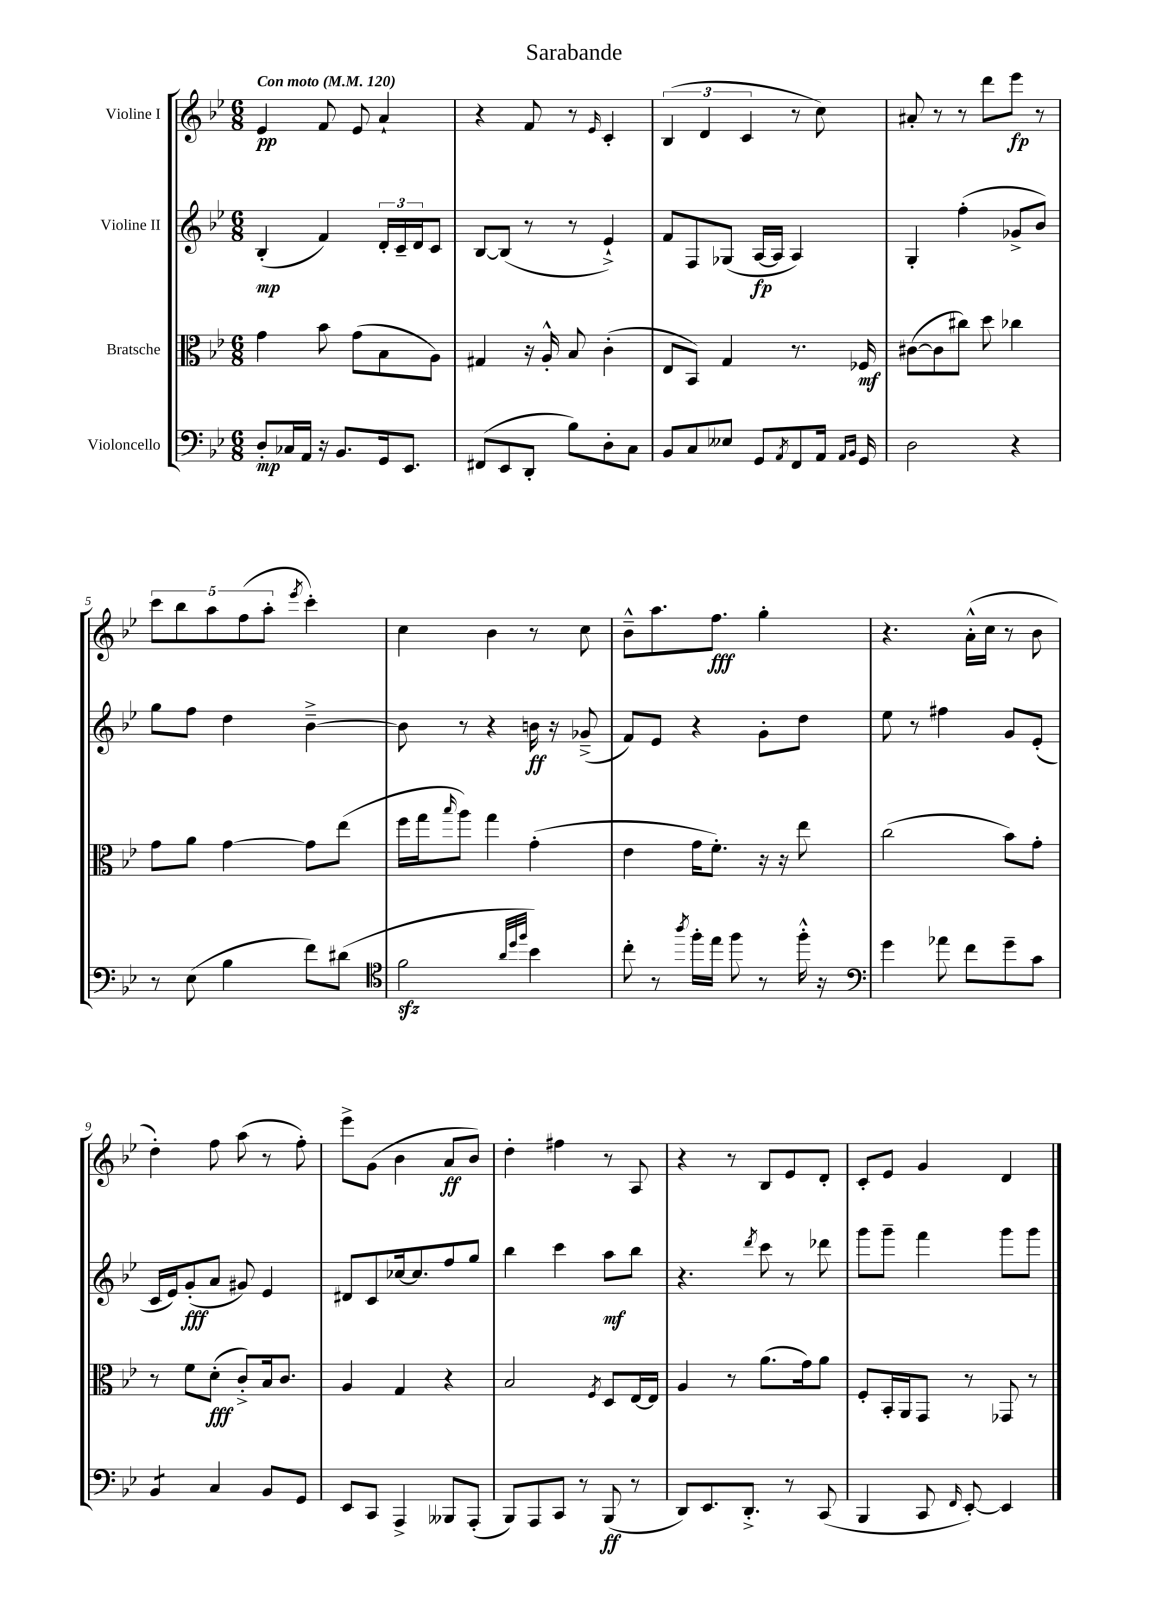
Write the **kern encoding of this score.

**kern	**kern	**kern	**kern
*staff4	*staff3	*staff2	*staff1
*clefF4	*clefC3	*clefG2	*clefG2
*k[b-e-]	*k[b-e-]	*k[b-e-]	*k[b-e-]
*M6/8	*M6/8	*M6/8	*M6/8
*MM120	*MM120	*MM120	*MM120
8D'	4g	(4B-'	4e-
16C-	.	.	.
16AA	.	.	.
16r	8b-	4f)	8f
8.BB-	.	.	.
.	(8g	.	8e-
16GG	8B-	24d'	4a`
.	.	24c~	.
8.EE-	.	.	.
.	.	24d	.
.	8A)	8c	.
=	=	=	=
(8FF#	4G#	[8B-	4r
8EE-	.	(8B-]	.
8DD'	16r	8r	8f
.	16A'^^	.	.
8B-)	8B-	8r	8r
.	.	.	16qqe-
8D'	(4c'	4e-`^)	4c'
8C	.	.	.
=	=	=	=
8BB-	8E-	8f	(6B-
8C	8BB-)	8F	.
.	.	.	6d
8E--	4G	(8G-	.
.	.	.	6c
8GG	.	[16A	.
.	.	16A]	.
8qAA	.	.	.
8FF	8.r	4A)	8r
16AA	.	.	8cc)
16qqAA	.	.	.
16qqBB-	.	.	.
16GG	16F-	.	.
=	=	=	=
2D	([8c#	4G'	8a#'
.	8c#]	.	8r
.	8cc#)	(4ff'	8r
.	8dd	.	8ddd
4r	4cc-	8g-^	8eee-
.	.	8b-)	8r
=	=	=	=
8r	8g	8gg	10ccc
.	.	.	10bb-
(8E-	8a	8ff	.
.	.	.	10aa
4B-	[4g	4dd	.
.	.	.	(10ff
.	.	.	10aa'
.	.	.	8qeee-
8f)	8g]	[4b-~^	4ccc')
(8d#	(8ee-	.	.
=	=	=	=
*clefC4	*	*	*
2f	16ff	8b-]	4cc
.	16gg	.	.
.	16qqbb-	.	.
.	8aa)	8r	.
.	4gg	4r	4b-
32qqa	.	.	.
32qqdd	.	.	.
32qqff	.	.	.
4b-)	(4g'	16b	8r
.	.	16r	.
.	.	(8g-~^	8cc
=	=	=	=
8cc'	4e-	8f)	8b-~^^
8r	.	8e-	8.aa
8qaa	.	.	.
16ff'	16g	4r	.
16ee-	8.f')	.	8.ff
8ff	.	.	.
8r	16r	8g'	4gg'
.	16r	.	.
16ff'^^	8ee-	8dd	.
16r	.	.	.
=	=	=	=
*clefF4	*	*	*
4g	(2cc	8ee-	4.r
.	.	8r	.
8a-	.	4ff#	.
8f	.	.	(16a'^^
.	.	.	16cc
8g~	8b-)	8g	8r
8c	8g'	(8e-'	8b-
=	=	=	=
4BB-	8r	16c	4dd')
.	.	16e-)	.
.	8f	(8g'	.
4C	(8d'	8a	8ff
.	8c'^)	8g#)	(8aa
8BB-	16B-	4e-	8r
.	8.c	.	.
8GG	.	.	8ff')
=	=	=	=
8EE-	4A	8d#	8eee-^
8CC	.	8c	(8g
4AAA^	4G	[16cc-	4b-
.	.	8.cc-]	.
8BBB--	4r	8ff	8a
(8AAA'	.	8gg	8b-)
=	=	=	=
8BBB-)	2B-	4bb-	4dd'
8AAA	.	.	.
8CC	.	4ccc	4ff#
8r	.	.	.
.	8qF	.	.
(8BBB-	8D	8aa	8r
8r	[16E-	8bb-	8A
.	16E-]	.	.
=	=	=	=
8DD)	4A	4.r	4r
8.EE-	.	.	.
.	8r	.	8r
8.DD'^	.	.	.
.	.	8qddd	.
.	(8.a	8ccc	8B-
8r	.	8r	8e-
.	16g)	.	.
(8CC	8a	8ddd-	8d'
=	=	=	=
4BBB-	8F'	8ggg	8c'
.	16BB-'	8ggg~	8e-
.	16AA	.	.
8CC	8GG	4fff	4g
16qqFF	.	.	.
[8EE-')	8r	.	.
4EE-]	8GG-	8ggg	4d
.	8r	8ggg	.
==	==	==	==
*-	*-	*-	*-
